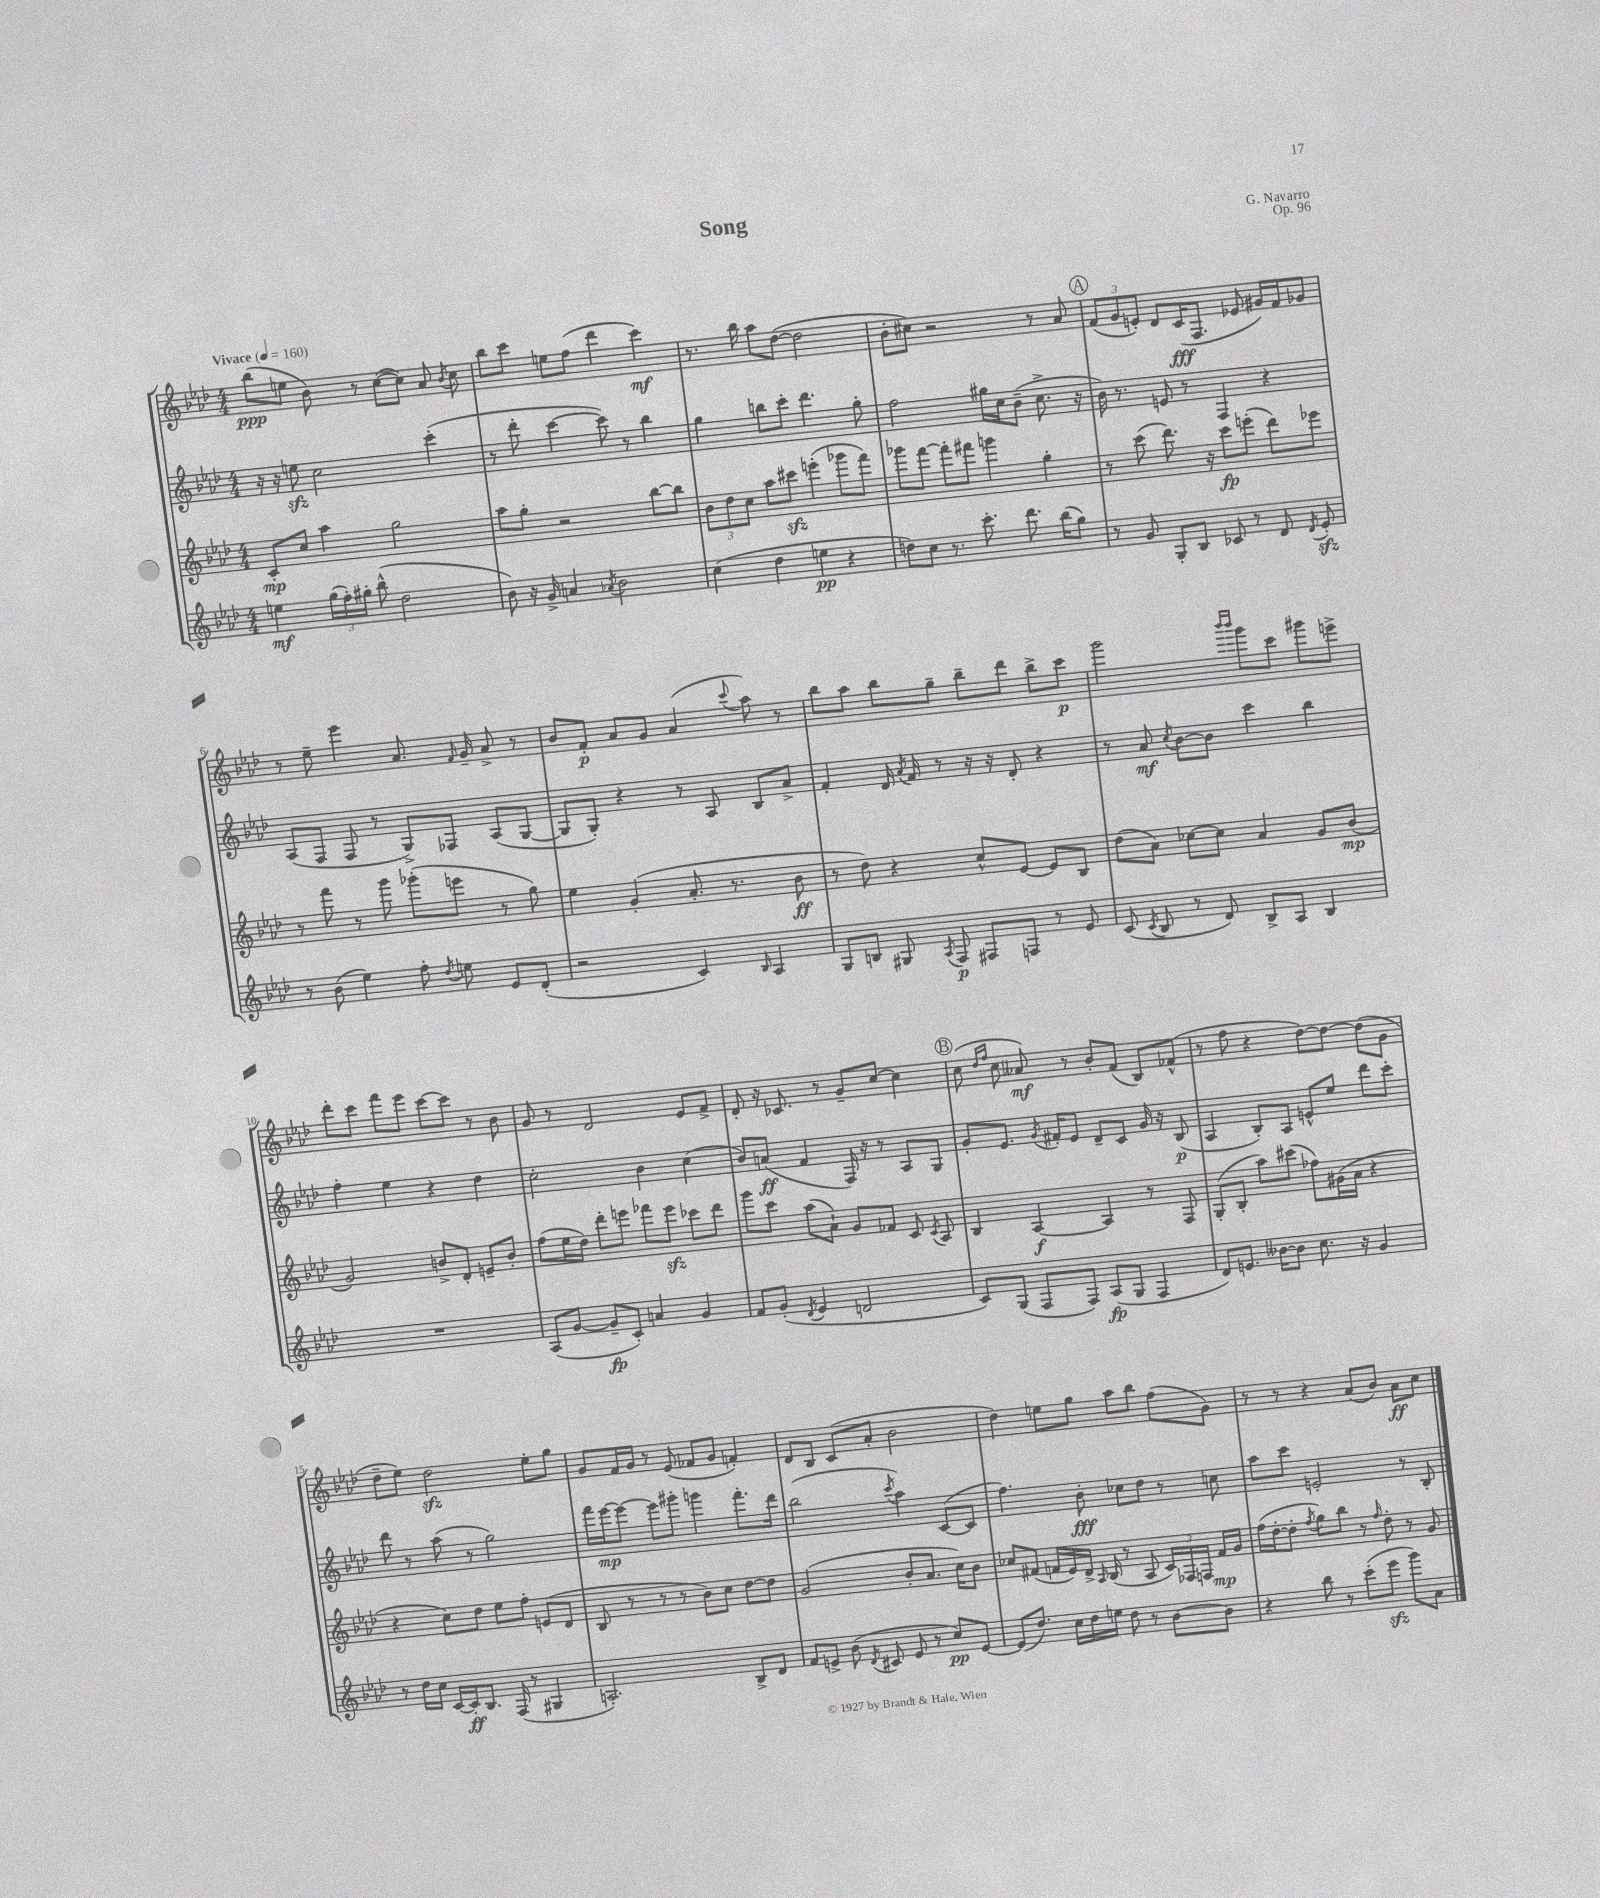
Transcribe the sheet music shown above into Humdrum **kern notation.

**kern	**kern	**kern	**kern
*staff4	*staff3	*staff2	*staff1
*clefG2	*clefG2	*clefG2	*clefG2
*k[b-e-a-d-]	*k[b-e-a-d-]	*k[b-e-a-d-]	*k[b-e-a-d-]
*M4/4	*M4/4	*M4/4	*M4/4
*MM160	*MM160	*MM160	*MM160
4ee	8c'	16r	(8bb-
.	.	16r	.
.	8cc	8ee	8ee
(24gg	4aa-	2cc	8b-)
24ff')	.	.	.
24gg#'	.	.	.
(8bb-^^	.	.	8r
2dd-	2gg	.	([8cc
.	.	.	8cc])
.	.	(4ccc'	8a-
.	.	.	8qb-
.	.	.	8cc
=	=	=	=
8b-)	8aa-	8r	8bb-
16r	8gg'	8ddd-'	8ccc
16g^	.	.	.
4a	2r	[4ccc	8ee
.	.	.	(8ff
8qa-	.	.	.
2b-	.	8ccc])	4ddd-
.	.	8r	.
.	[8bb-	4bb-	4ccc)
.	8bb-]	.	.
=	=	=	=
(4cc	12b-	4gg	8.r
.	12dd-	.	.
.	12cc	.	.
.	.	.	16bb-
4dd-	8aa-	8bb	8aa-
.	8ccc#	8ccc'	([8dd-
4ee	(4eee'	4.ddd-	2dd-]
4r	8ggg-	.	.
.	8fff)	8gg'	.
=	=	=	=
8dd)	8ggg-	2ff	8b-'
8cc	[8fff	.	8cc#)
8.r	8fff']	.	2r
.	8fff#	.	.
8.ccc'	.	.	.
.	4ggg	16gg#	.
.	.	16cc	.
8.ddd-	.	(8b-~	.
.	4gg'	8.cc^	8r
(16bb-	.	.	.
8gg)	.	.	8a-
.	.	16r	.
=	=	=	=
8r	8r	16b-)	(12f
.	.	8.r	.
.	.	.	12g
8g	(8ccc	.	.
.	.	.	12e')
8G'	8.ddd-)	8e	8d-
8B-	.	8r	(16c
.	16r	.	8.F
8c-	8ccc	4F	.
8r	(8eee'	.	8e-
8d-	8ddd-)	4r	16g#)
.	.	.	16f
8qd-	.	.	.
8e-'	8eee-	.	8g-
=	=	=	=
8r	8r	(8A-	8r
(8b-	8fff	8F	8ee-~
4ee-)	8r	8F	4eee-
.	8ggg	8r	.
8ff'	(8ggg-'	8G^)	8.a-
8qdd-	.	.	.
8ee	8eee	8F-	.
.	.	.	16qqf
.	.	.	16g~
8e-	8r	(8A-	8a-^
(8d-'	8gg)	[8G	8r
=	=	=	=
2r	4ee-	8G]	8b-
.	.	8G')	8f'
.	(4g'	4r	8a-
.	.	.	8g
4c)	8.a-'	8r	(4a-
.	.	8A-	.
.	8.r	.	.
16qqB-	.	.	8qqccc
4A-	.	8B-	8aa-)
.	8b-	8a-^	8r
=	=	=	=
8G	8r	4f'	8bb-
8B	8dd-)	.	8aa-
8G#	4r	16d-	8bb-
.	.	8qa-	.
.	.	16f	.
8qA-	.	.	.
8F	.	8r	8gg~
8F#	8cc^^	16r	8bb-~
.	.	16r	.
8F	[8e-	8d-'	8ddd-
8r	8e-]	4r	8bb-^
8e-	8B-	.	8ccc
=	=	=	=
(8c	(8dd-	8r	2ggg
8qc	.	.	.
8B-	8a-)	8a-	.
.	.	8qcc	.
8r	[8cc-	[8b-	.
8d-)	8cc-]	8b-]	.
.	.	.	16qqbbb-
.	.	.	16qqbbb-
8B-^	4a-	4ccc	8ggg
8A-	.	.	8ccc
4B-	8g	4bb-	8ggg#
.	(8b-	.	8eee^
=	=	=	=
1r	2g)	4ff'	8ddd-'
.	.	.	8ccc
.	.	4ee-	8fff
.	.	.	8eee-
.	8b^	4r	[8ccc
.	8d-'	.	8ccc]
.	8e~	4dd-	8r
.	8b'	.	8b-
=	=	=	=
(8A-	(8ff	2cc'	8g
[8g	16ee-	.	8r
.	16dd-)	.	.
8g~]	8ddd-'	.	2d-
8c')	8eee	.	.
4a	8fff-	4b-	.
.	8eee	.	.
4g	8ccc-	(4cc	8e-
.	8ddd-	.	8f^
=	=	=	=
8f	8ggg	8b-)	8d-'
(8g'	8ccc	(8a	16r
.	.	.	8.c-
8qd-	.	.	.
4e-	(8aa-	4f	.
.	8a-`)	.	8r
2d	8g	16F)	8g~
.	.	16r	.
.	8f-	8r	[8cc
.	8c	8A-	4cc]
.	8qc	.	.
.	8A-	8G	.
=	=	=	=
8c)	4B-	8g'	(8cc
.	.	.	16qqdd-
.	.	.	16qqff
(8G	.	8.e-	8cc
8F	[4A-	.	8a--)
.	.	8qg	.
.	.	16f#'	.
8F)	.	8e-	8r
(8A-	4A-]	8d-~	8b-'
8G	.	8c	(8f
4F	8r	16g	8B-)
.	.	16r	.
.	8F	(8B-	(8f-^^
=	=	=	=
8d-)	(8G'	4A-	8r
8.e	8B-'	.	8ff
.	8aa-)	8B-')	4r
[16b--	.	.	.
8b--]	(8ccc#	8A-	.
8.cc	8ff-)	8e^^	[8dd-)
.	(16g#	8ee-	8dd-_
16r	16a-	.	.
4g	4r	8ddd-	(8dd-]
.	.	8ccc'	8g
=	=	=	=
8r	4r	8ddd-	8dd-~
16dd-	.	8r	8ee-)
16cc	.	.	.
[16c	8cc)	(8aa-	2dd-
16c']	.	.	.
8.B-	8dd-	8r	.
.	8ee-	2gg)	.
(16F	.	.	.
8r	8ff'	.	.
4G#	(8e	.	8ee-'
.	8d-	.	8gg
=	=	=	=
2.A')	8B-	16fff	8g
.	.	[16eee-	.
.	8r	8eee-_	16f
.	.	.	16g
.	8r	8eee-]	8r
.	8r	8ggg#'	(8e-
.	8b-)	4ggg	8f-
.	8cc	.	8g
8B-^	[8dd-	8.fff'	4f')
8d-	8dd-]	.	.
.	.	16ddd-	.
=	=	=	=
8f	(2g	(2bb-	8d-
8e^	.	.	8B-
(8b-	.	.	(8c
8qd-	.	.	.
8c#	.	.	8a-'
.	.	8qccc	.
8e	8b-'	4aa-)	2b-
8r	8.a-	.	.
8cc)	.	([8c	.
.	16cc)	.	.
[8e	8b-	8c]	.
=	=	=	=
(8e]	8cc-	4.ff)	4dd-)
8.dd-)	(8f#	.	.
.	16f	.	8ee
16cc	16e-)	.	.
16dd-	16d-^	8b-'	8gg
.	16qqA-	.	.
16ee	(16B-	.	.
8dd-	8r	8cc-	8aa-
8r	8A-	8dd-	8bb-
[8b-	24c)	8r	(8ff
.	24F-	.	.
.	24F	.	.
8b-]	16f	8cc	8g)
.	16g	.	.
=	=	=	=
4r	(16ff	8aa-	8r
.	[16dd-'	.	.
.	8dd-']	8ccc	8r
.	8qff	.	.
8bb-	8gg)	2e'	4r
8r	8bb-	.	.
(8ccc'	8r	.	(8a-
.	16qqff	.	.
8eee-	8dd-'	.	8b-)
8ggg)	8r	8r	8a-
8a-	8g	8B-'	8cc
==	==	==	==
*-	*-	*-	*-
